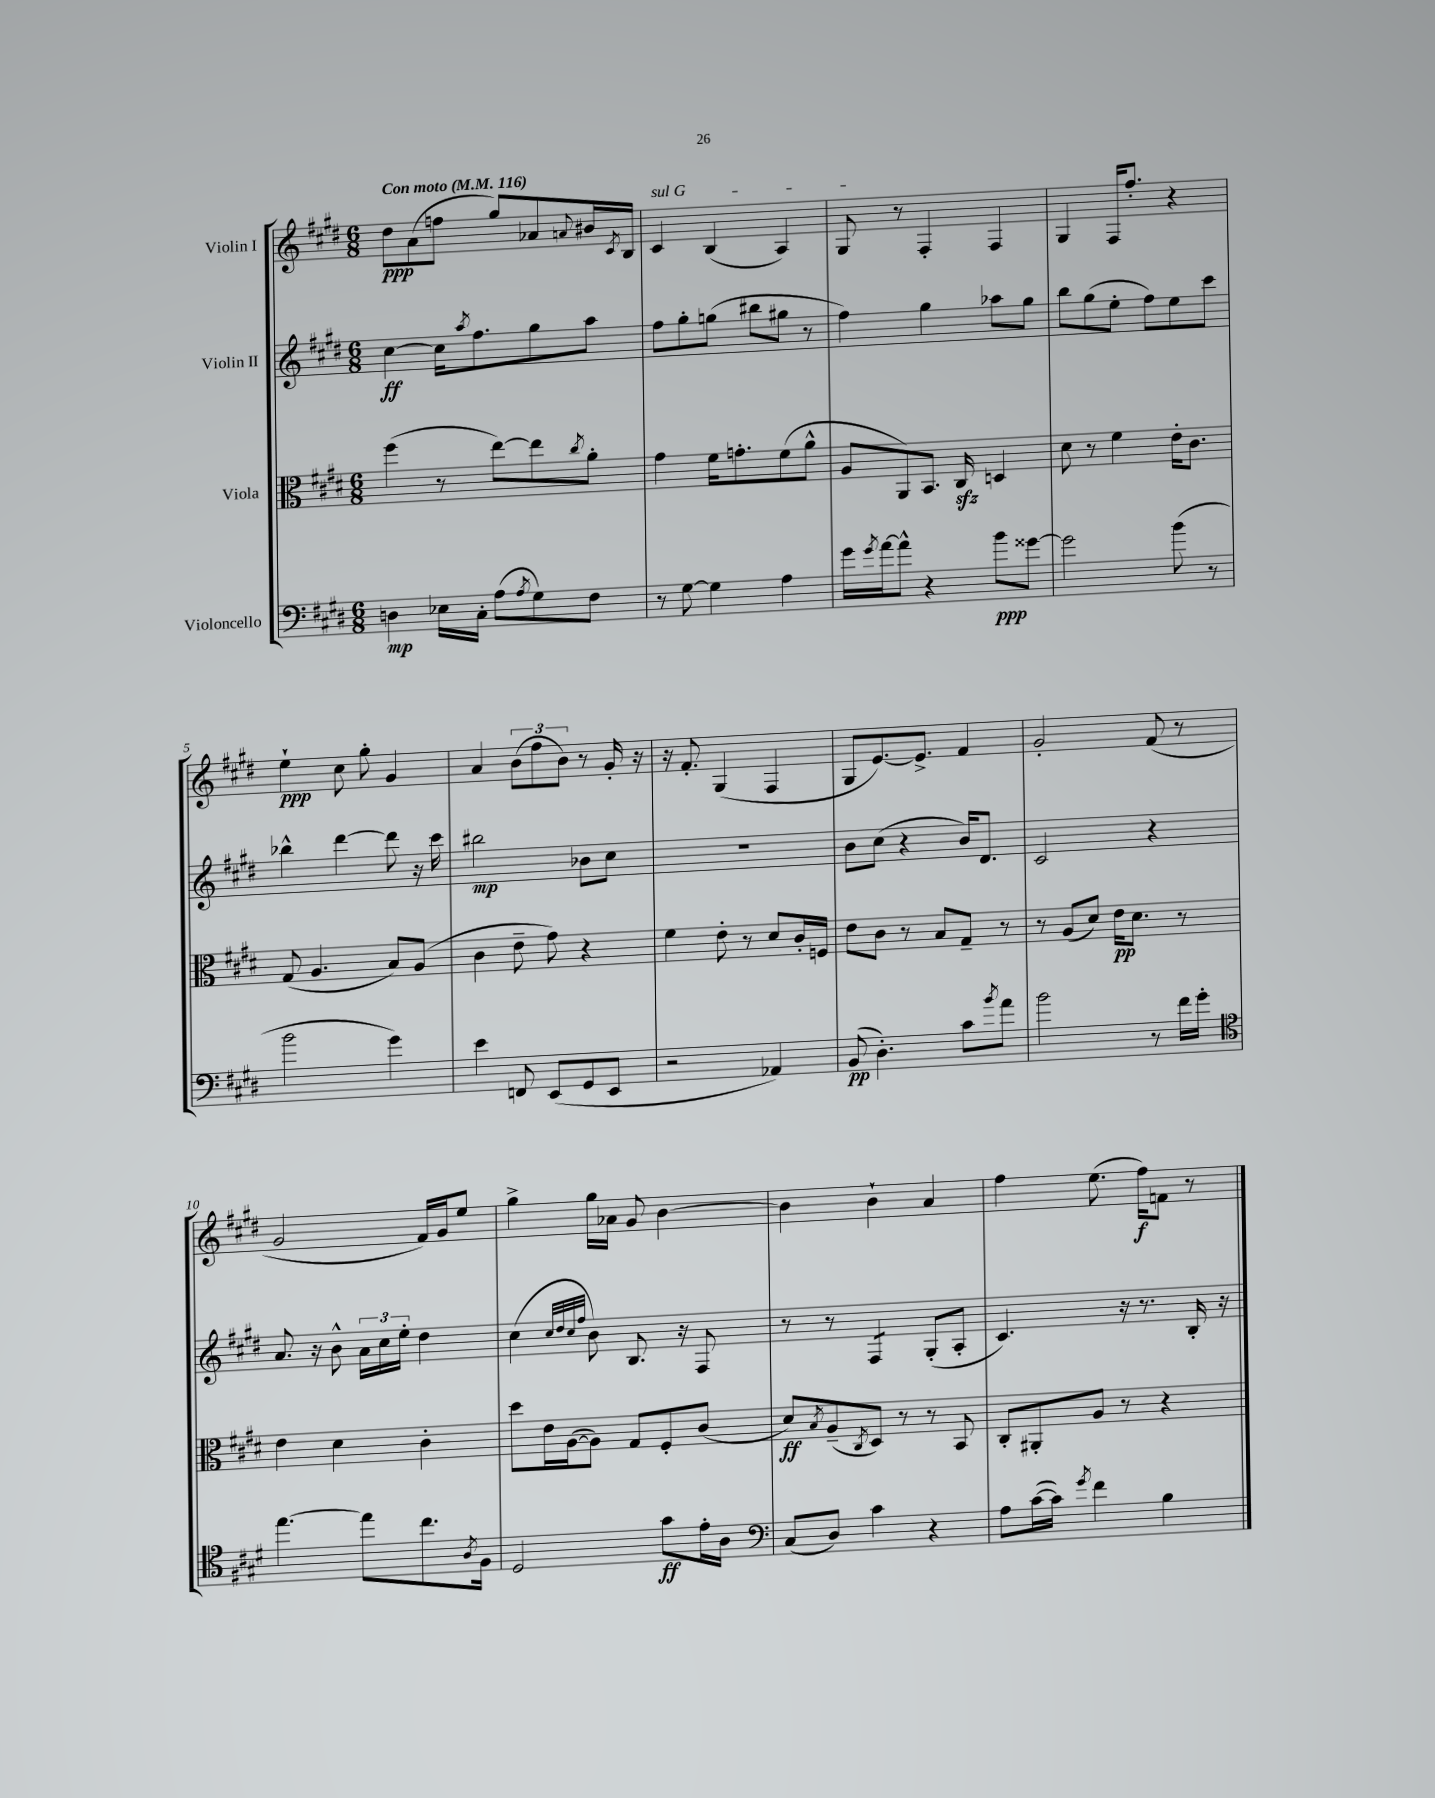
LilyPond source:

<<
\new StaffGroup <<
\new Staff = "s0" \with { instrumentName = "Violin I" } {
    \clef treble \key e \major \numericTimeSignature \time 6/8 \tempo "Con moto" 4 = 116
    dis''8\ppp a'8( f''8 gis''8) aes'8 \appoggiatura { a'8 } bis'16 \acciaccatura { cis'8 } b16 |
    \once \override TextSpanner.bound-details.left.text = \markup { \italic "sul G" } cis'4\startTextSpan b4( a4) |
    gis8\stopTextSpan r8 fis4-. fis4 |
    gis4 fis16 fis''8.-. r4 |
    e''4-!\ppp cis''8 gis''8-. gis'4 |
    a'4 \tuplet 3/2 { b'8( fis''8 b'8) } r8 gis'16-. r16 |
    r16 fis'8.-. gis4( fis4 |
    gis8 e'8.~) e'8.-> fis'4 |
    gis'2-. fis'8( r8 |
    gis'2 fis'16) gis'16 e''8 |
    gis''4-> gis''16 aes'16 gis'8 b'4~ |
    b'4 b'4-! a'4 |
    fis''4 e''8.( fis''16\f) f'8 r8 \bar "|." |
}
\new Staff = "s1" \with { instrumentName = "Violin II" } {
    \clef treble \key e \major \numericTimeSignature \time 6/8
    cis''4~\ff cis''16 \acciaccatura { a''8 } fis''8. gis''8 a''8 |
    fis''8 gis''8-. g''8( bis''8 gis''8 r8 |
    fis''4) gis''4 aes''8 gis''8 |
    b''8 gis''8( e''8-. fis''8) e''8 cis'''8 |
    bes''4-^ dis'''4~ dis'''8 r16 cis'''16 |
    bis''2\mp bes'8 cis''8 |
    R2. |
    b'8 cis''8( r4 b'16) dis'8. |
    cis'2 r4 |
    a'8. r16 b'8-^ \tuplet 3/2 { a'16 cis''16 e''16-. } dis''4 |
    cis''4( \grace { cis''32 dis''32 cis''32 fis''32 } b'8) b8. r16 fis8 |
    r8 r8 fis4:8 gis8-.( a8-. |
    cis'4.) r16 r8. b16-. r16 \bar "|." |
}
\new Staff = "s2" \with { instrumentName = "Viola" } {
    \clef alto \key e \major \numericTimeSignature \time 6/8
    fis''4( r8 e''8~) e''8 \acciaccatura { cis''8 } a'8-. |
    gis'4 fis'16 g'8.-. fis'8( a'8-^ |
    a8 a,8) b,8. cis16\sfz d4 |
    dis'8 r8 fis'4 e'16-. cis'8. |
    gis8( a4. b8) a8( |
    cis'4 e'8-- gis'8) r4 |
    fis'4 e'8-. r8 dis'8 cis'16-. f16 |
    e'8 cis'8 r8 b8 gis8-- r8 |
    r8 a8( dis'8) e'16\pp dis'8. r8 |
    e'4 dis'4 cis'4-. |
    dis''8 e'16 a16~( a8) gis8 fis8-. cis'8( |
    dis'8\ff) \acciaccatura { b8 } a8--( \acciaccatura { cis8 } dis8) r8 r8 b,8 |
    cis8-. ais,8-. a8 r8 r4 \bar "|." |
}
\new Staff = "s3" \with { instrumentName = "Violoncello" } {
    \clef bass \key e \major \numericTimeSignature \time 6/8
    d4\mp ees16 cis16-. a8( \acciaccatura { a8 } gis8) fis8 |
    r8 gis8~ gis4 a4 |
    gis'16 \acciaccatura { gis'8 } a'16~ a'8-^ r4 b'8\ppp gisis'8~ |
    gisis'2 b'8( r8 |
    b'2 gis'4) |
    e'4 f,8 e,8( gis,8 e,8 |
    r2 aes,4) |
    b,8\pp( dis4.-.) cis'8 \acciaccatura { b'8 } a'8 |
    b'2 r8 fis'16 gis'16-. |
    \clef tenor e''4.~ e''8 cis''8. \acciaccatura { a8 } fis16 |
    dis2 gis'8\ff e'16-. a16 |
    \clef bass cis8( dis8) cis'4 r4 |
    a8 cis'16~( cis'16) \acciaccatura { gis'8 } fis'4 b4 \bar "|." |
}
>>
>>
